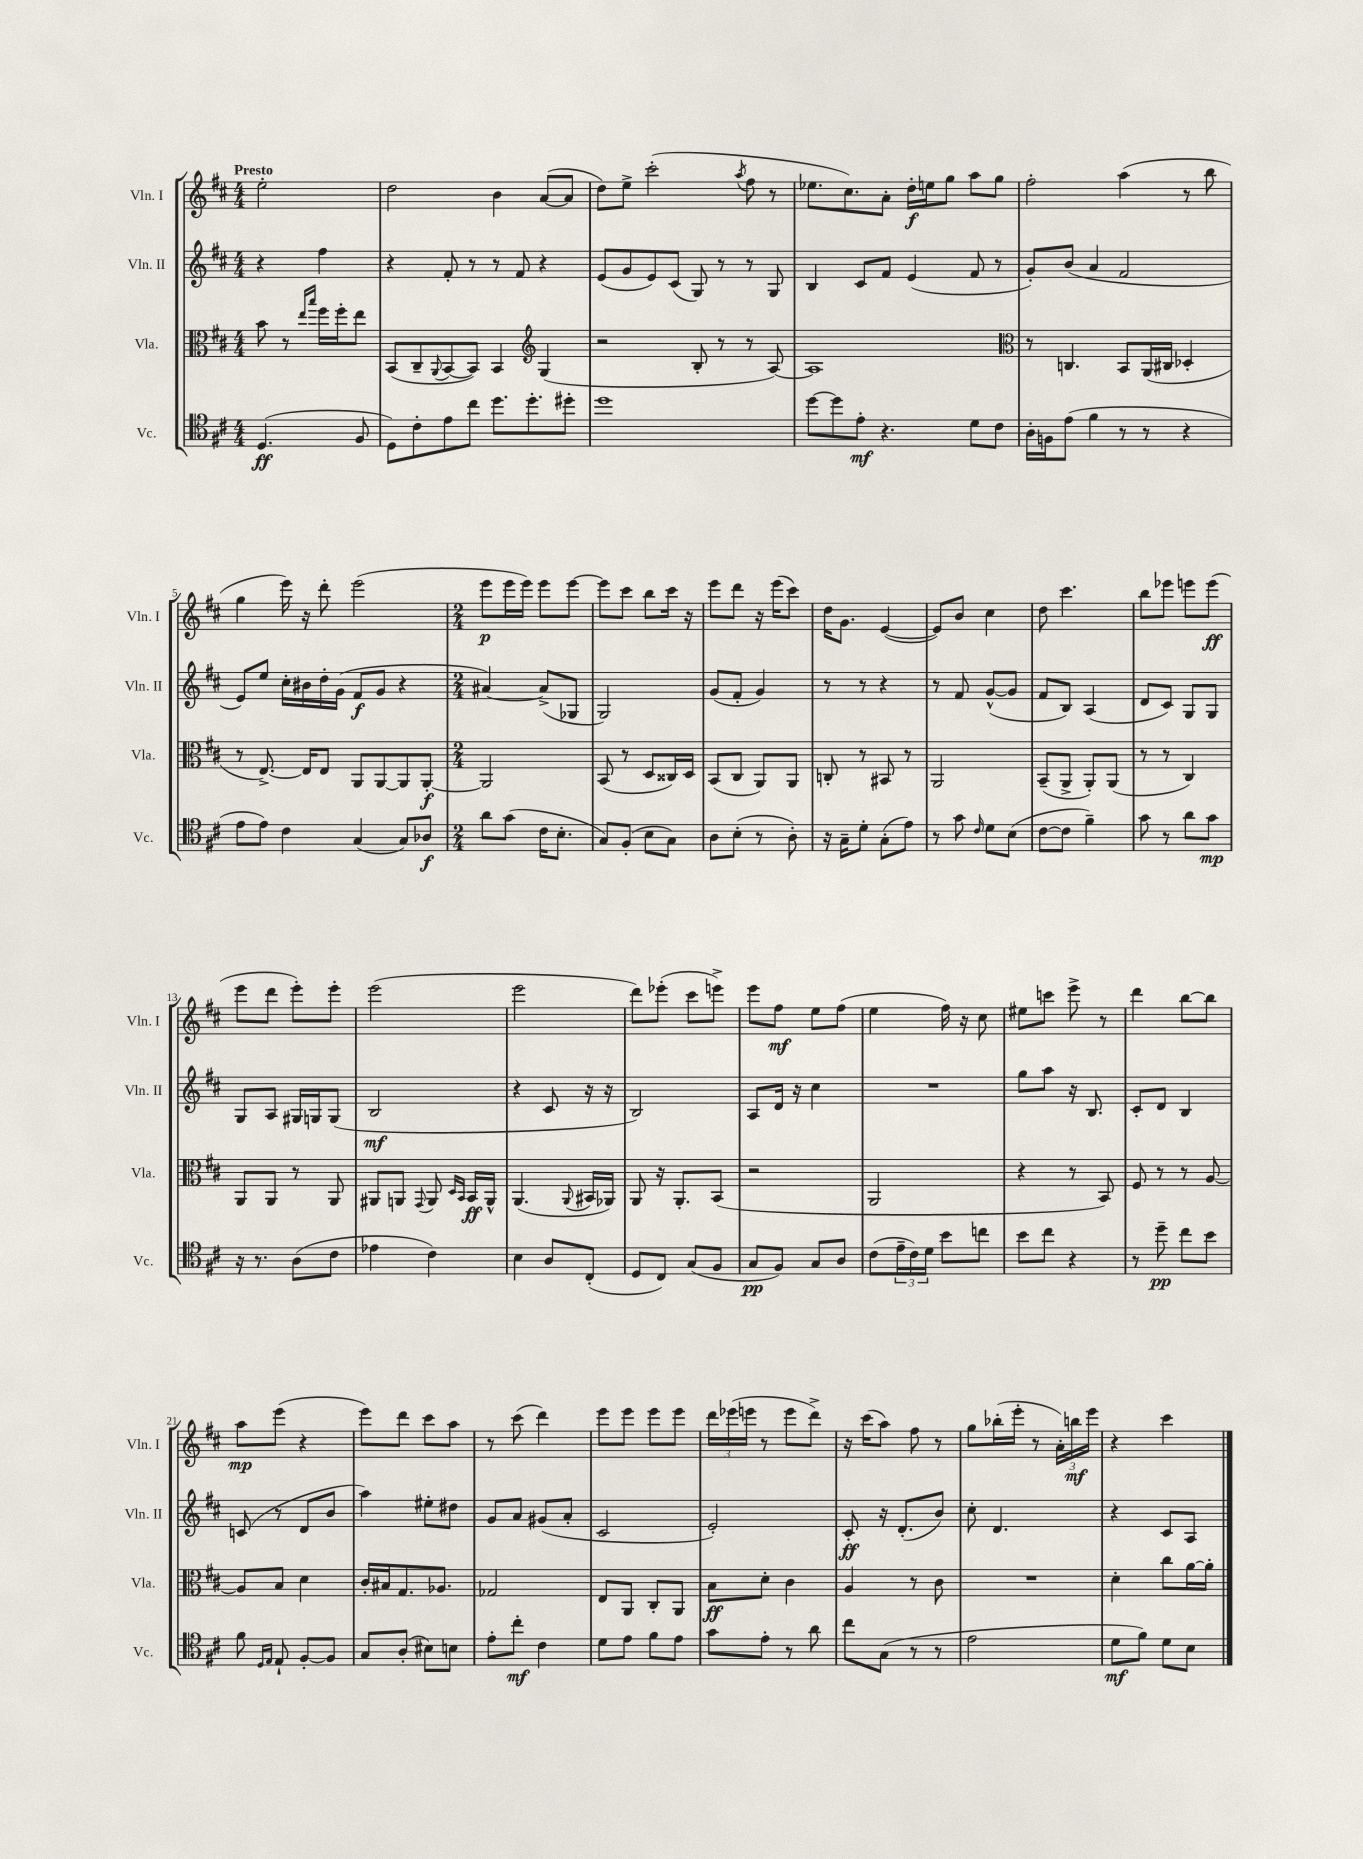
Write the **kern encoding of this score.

**kern	**kern	**kern	**kern
*staff4	*staff3	*staff2	*staff1
*clefC4	*clefC3	*clefG2	*clefG2
*k[f#c#]	*k[f#c#]	*k[f#c#]	*k[f#c#]
*M4/4	*M4/4	*M4/4	*M4/4
(4.D	8b	4r	2ee'
.	8r	.	.
.	16qqee	.	.
.	16qqbb	.	.
.	16ff#	4ff#	.
.	16ff#'	.	.
8F#	8ee	.	.
=	=	=	=
8D)	(8BB	4r	2dd
8c#'	8C#~	.	.
.	8qqAA	.	.
8e	[8BB	8f#'	.
8cc#	8BB])	8r	.
8.dd	4BB	8r	4b
.	.	8f#	.
8.dd'	.	.	.
*	*clefG2	*	*
.	(4G	4r	([8a
8dd#'	.	.	8a]
=	=	=	=
1dd	2r	(8e	8dd)
.	.	8g	8ee^
.	.	8e)	(2ccc#'
.	.	(8c#	.
.	8B'	8G)	.
.	8r	8r	.
.	.	.	8qaa
.	8r	8r	8ff#
.	[8A)	8G	8r
=	=	=	=
[8dd	1A]	4B	8.ee-
8dd]	.	.	.
.	.	.	8.cc#)
8e'	.	8c#	.
4.r	.	8f#	8a'
.	.	(4e	16dd'
.	.	.	16ee
.	.	.	8gg
8d	.	8f#	8aa
8c#	.	8r	8gg
=	=	=	=
*	*clefC3	*	*
16A'	8r	8g')	2ff#'
16F	.	.	.
(8e	4.C	(8b	.
4f#	.	4a	.
8r	8BB	2f#	(4aa
8r	(16AA	.	.
.	16C#	.	.
4r	4D-'	.	8r
.	.	.	8bb
=	=	=	=
8e	8r	8e)	4gg
8e)	[8.E^)	8ee	.
4c#	.	16cc#'	16eee)
.	16E]	16b#	16r
.	8E	16dd'	8ddd'
.	.	(16g	.
(4G	8AA	8f#	(2eee
.	[8AA	8g	.
8G)	8AA]	4r	.
8A-	[8AA'	.	.
=	=	=	=
*M2/4	*M2/4	*M2/4	*M2/4
8a	2AA]	[4a#)	8eee
(8g	.	.	16eee
.	.	.	16eee)
16c#	.	(8a#^]	8eee
8.B'	.	.	.
.	.	8G-	[8eee
=	=	=	=
8G)	(8BB	2G)	8eee]
(8F#'	8r	.	8ccc#
8B	8D	.	8bb
8G)	16C##)	.	16ccc#
.	16D	.	16r
=	=	=	=
8A	(8BB	(8g	8eee
(8B'	8C#	8f#'	8ddd
8r	8AA)	4g)	16r
.	.	.	(16eee
8A')	8AA	.	8ccc#)
=	=	=	=
16r	8C'	8r	16dd
16G~	.	.	8.g
8d'	8r	8r	.
(8G'	8BB#	4r	([4e
8e)	8r	.	.
=	=	=	=
8r	2AA	8r	8e])
8g	.	8f#	8b
16qqc#	.	.	.
8d	.	([8g^^	4cc#
(8B	.	8g]	.
=	=	=	=
[8c#	(8BB~	8f#	8dd
8c#]	8AA^	8B)	4.ccc#
4f#~)	8AA')	(4A	.
.	(8AA	.	.
=	=	=	=
8g	8r	8d	8bb
8r	8r	8c#)	8eee-
8a	4C#)	8G	8eee
8g	.	8G	(8eee
=	=	=	=
16r	8AA	8G	8eee
8.r	.	.	.
.	8AA	8A	8ddd
(8A	8r	16G#	8eee')
.	.	16G	.
8c#	8AA	(8G	8eee'
=	=	=	=
4e-	8AA#	2B	(2eee
.	8AA	.	.
.	8qqGG	.	.
4c#)	8AA	.	.
.	16qqD	.	.
.	16qqBB	.	.
.	16BB	.	.
.	16AA^^	.	.
=	=	=	=
4B	(4.AA	4r	2eee
8A	.	8c#	.
.	8qqAA	.	.
(8C#'	16BB#	16r	.
.	16AA-)	16r	.
=	=	=	=
8D	8AA	2B)	8ddd)
8C#)	16r	.	(8eee-'
.	8.AA'	.	.
(8G	.	.	8ccc#
8F#	(8BB	.	8eee^)
=	=	=	=
8G	2r	8A	8eee
8F#)	.	16d	8ff#
.	.	16r	.
8G	.	4cc#	8ee
8A	.	.	(8ff#
=	=	=	=
(8c#	2AA	2r	4ee
24e~	.	.	.
24c#)	.	.	.
24d	.	.	.
8b	.	.	16ff#)
.	.	.	16r
8cc	.	.	8cc#
=	=	=	=
8b	4r	8gg	8ee#
8cc#	.	8aa	8ccc
4r	8r	16r	8eee^
.	.	8.B	.
.	8BB)	.	8r
=	=	=	=
8r	8F#	8c#'	4ddd
8dd~	8r	8d	.
8cc#	8r	4B	[8bb
8b	[8A	.	8bb]
=	=	=	=
8f#	8A]	(8c	8aa
16qqD	.	.	.
16qqE	.	.	.
8E`	8B	8r	(8eee
[8F#'	4d	8d	4r
8F#]	.	8b	.
=	=	=	=
8G	16c#'	4aa)	8eee)
.	16B#	.	.
(8A'	8.G	.	8ddd
8B#)	.	8ee#'	8ccc#
.	8.A-	.	.
8B	.	8dd#	8aa
=	=	=	=
8e'	2G-	8g	8r
8cc#'	.	8a	(8ccc#
4c#	.	(8g#	4ddd)
.	.	8a'	.
=	=	=	=
8d	8E	2c#	8eee
8e	8AA	.	8eee
8f#	8C#'	.	8eee
8e	8AA	.	8eee
=	=	=	=
8g	8B	2e')	24ddd
.	.	.	(24eee-
.	.	.	24eee
8e'	8d'	.	8r
8r	4c#	.	8eee
8a	.	.	8ddd^)
=	=	=	=
8cc#	4A	8c#'	16r
.	.	.	(16ccc#
(8G	.	16r	8aa)
.	.	(8.d'	.
8r	8r	.	8ff#
8r	8c#	8b)	8r
=	=	=	=
2e	2r	8cc#'	8gg
.	.	4.d	(16bb-'
.	.	.	16eee'
.	.	.	8r
.	.	.	24a')
.	.	.	24bb
.	.	.	24eee
=	=	=	=
8d	4d'	4r	4r
8f#)	.	.	.
8d	8cc#	8c#	4ccc#
8B	[16a	8A	.
.	16a']	.	.
==	==	==	==
*-	*-	*-	*-
